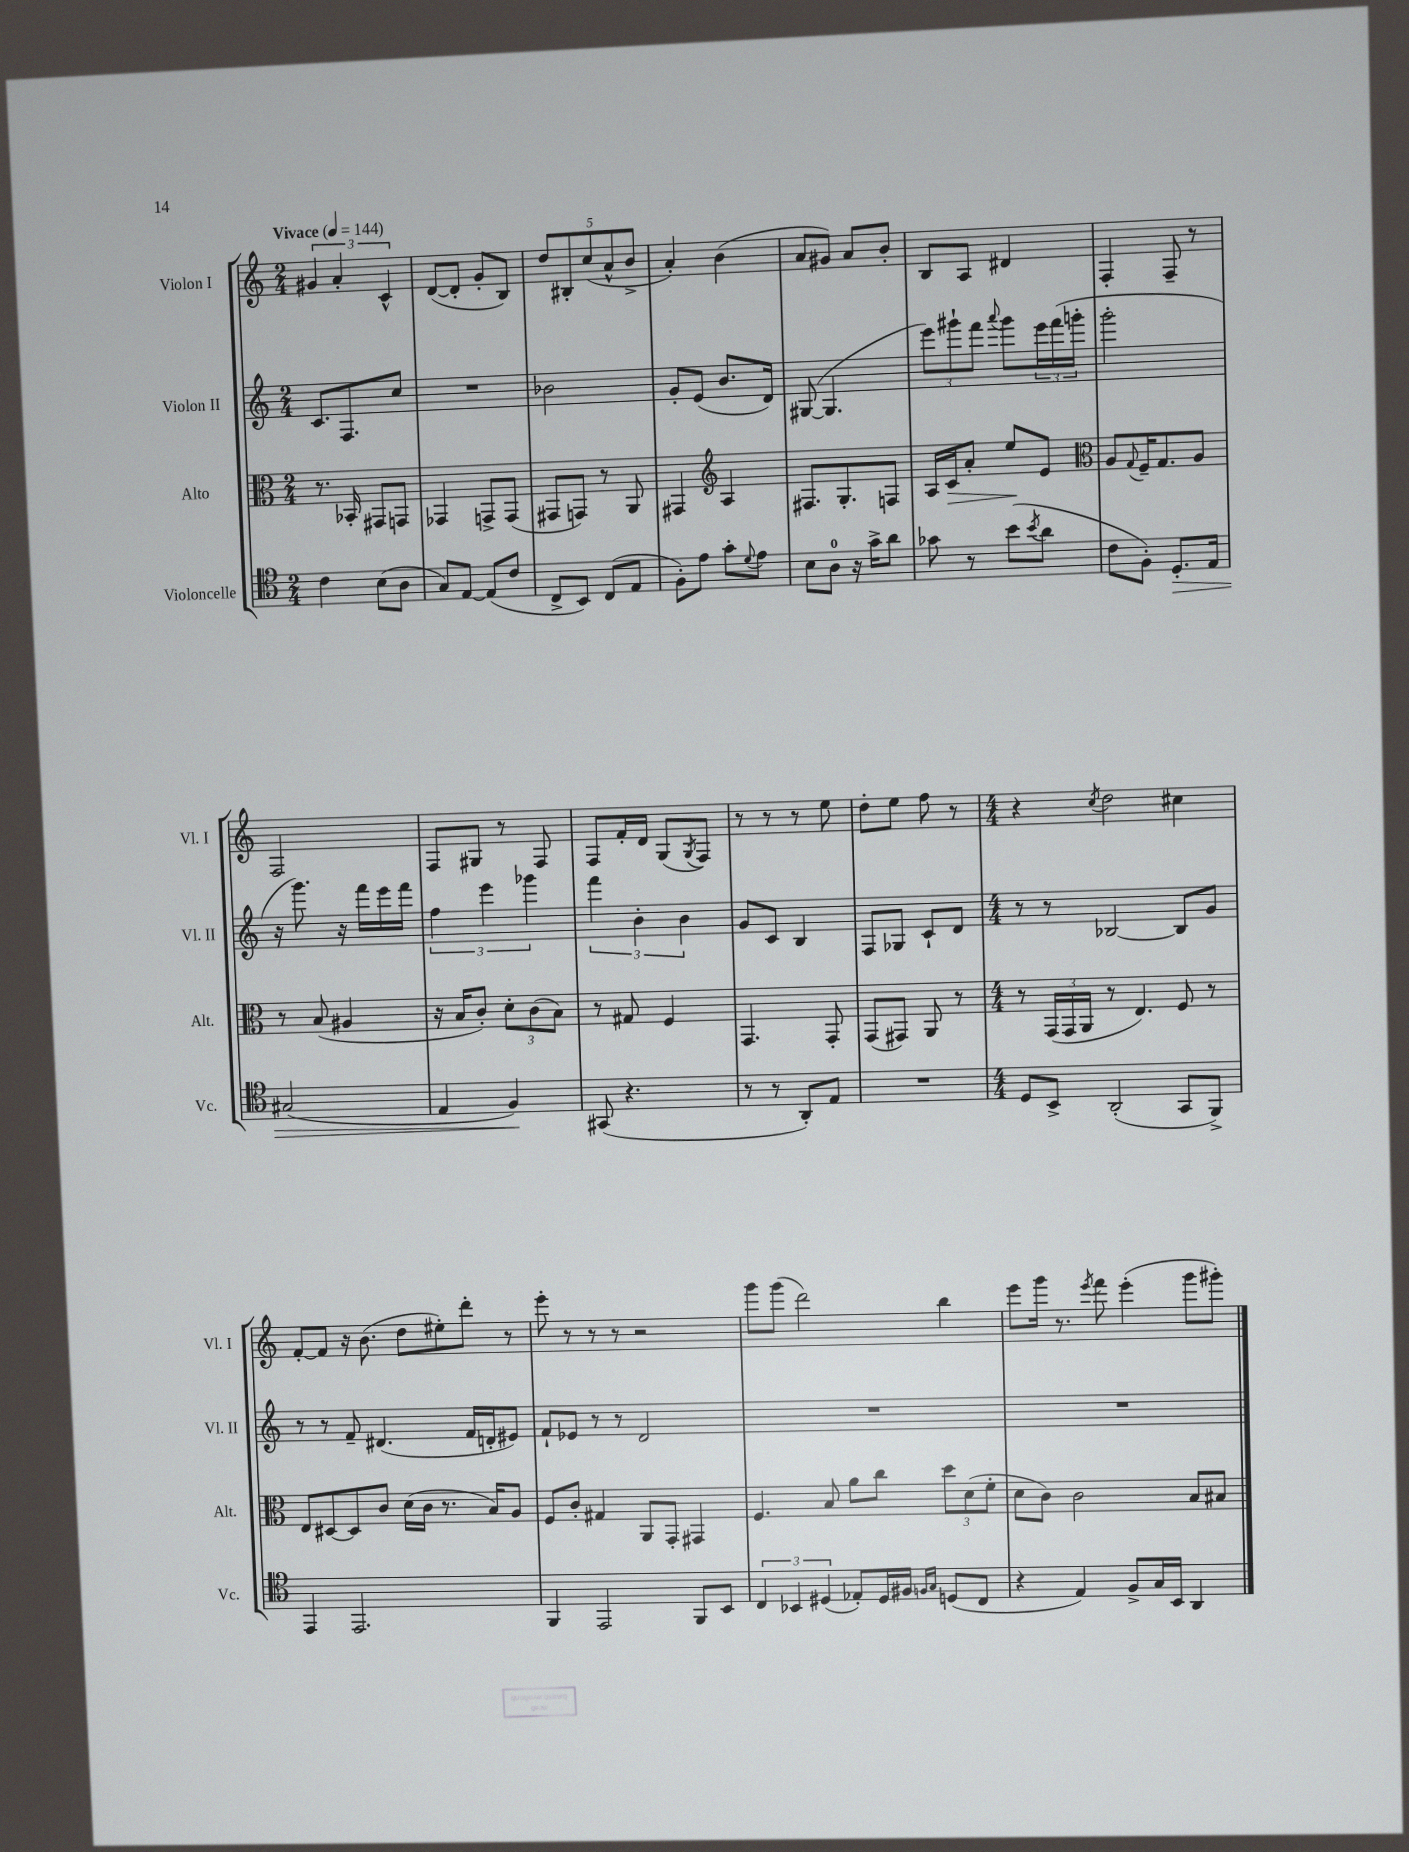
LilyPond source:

<<
\new StaffGroup <<
\new Staff = "s0" \with { instrumentName = "Violon I" shortInstrumentName = "Vl. I" } {
    \clef treble \key c \major \numericTimeSignature \time 2/4 \tempo "Vivace" 4 = 144
    \tuplet 3/2 { gis'4 a'4-. c'4-^ } |
    d'8~( d'8-. g'8-. b8) |
    \tuplet 5/4 { d''8 bis8-. c''8( a'8-^ b'8-> } |
    a'4-.) b'4( |
    a'8 gis'8) a'8 b'8-. |
    b8 a8 dis'4 |
    f4-. f8-- r8 |
    f2 |
    f8 gis8 r8 f8 |
    f8 f'16-. d'16 g8( \acciaccatura { g8 } f8) |
    r8 r8 r8 e''8 |
    d''8-. e''8 f''8 r8 |
    \numericTimeSignature \time 4/4 r4 \acciaccatura { c''8 } d''2 cis''4 |
    f'8~-. f'8 r16 b'8.( d''8 eis''8-.) d'''8-. r8 |
    e'''8-. r8 r8 r8 r2 |
    g'''8 g'''8( d'''2) b''4 |
    e'''8 g'''16 r8. \acciaccatura { e'''8 } f'''8 e'''4-.( g'''8 gis'''8-.) \bar "|." |
}
\new Staff = "s1" \with { instrumentName = "Violon II" shortInstrumentName = "Vl. II" } {
    \clef treble \key c \major \numericTimeSignature \time 2/4
    c'8. f8. c''8 |
    R2 |
    bes'2 |
    g'8-. e'8( b'8. d'16) |
    gis8~( gis4. |
    \tuplet 3/2 { e'''8) gis'''8-! f'''8 } \appoggiatura { a'''8 } gis'''8 \tuplet 3/2 { e'''16 f'''16( g'''16-. } |
    g'''2-. |
    r16 g'''8.) r16 f'''16 e'''16 f'''16 |
    \tuplet 3/2 { f''4 e'''4 ges'''4 } |
    \tuplet 3/2 { f'''4 b'4-. b'4 } |
    g'8 c'8 b4 |
    f8 ges8 c'8-! d'8 |
    \numericTimeSignature \time 4/4 r8 r8 bes2~ bes8 g'8 |
    r8 r8 f'8-- dis'4.( f'16 d'16-. eis'8) |
    f'8-! ees'8 r8 r8 d'2 |
    R1 |
    R1 \bar "|." |
}
\new Staff = "s2" \with { instrumentName = "Alto" shortInstrumentName = "Alt." } {
    \clef alto \key c \major \numericTimeSignature \time 2/4
    r8. bes,16-. gis,8 g,8 |
    ges,4 g,8-> g,8( |
    gis,8 g,8) r8 a,8 |
    gis,4 \clef treble a4 |
    fis8. g8.-. f8 |
    a16 c'16\> a'8-. e''8\! e'8 |
    \clef alto a8 \appoggiatura { g8 } f16-- g8. a8 |
    r8 b8( ais4 |
    r16 b16 c'8-.) \tuplet 3/2 { d'8-. c'8( b8) } |
    r8 gis8 f4 |
    g,4. g,8-. |
    g,8( gis,8) a,8 r8 |
    \numericTimeSignature \time 4/4 r8 \tuplet 3/2 { g,16( g,16 a,16 } r8 e4.) f8 r8 |
    e8 dis8~ dis8 c'8 d'16( c'16 r8. b16) a8 |
    f8 c'8-. gis4 a,8 g,8-. gis,4 |
    f4. b8 a'8 c''8 \tuplet 3/2 { d''8 d'8( f'8-. } |
    d'8 c'8) c'2 b8 bis8 \bar "|." |
}
\new Staff = "s3" \with { instrumentName = "Violoncelle" shortInstrumentName = "Vc." } {
    \clef tenor \key c \major \numericTimeSignature \time 2/4
    c'4 b8( a8 |
    g8) e8~ e8( c'8 |
    c8-> b,8) c8( e8 |
    f8-.) e'8 g'8-. \appoggiatura { d'8 } e'8 |
    b8 a8-0 r16 g'16-> a'8 |
    ges'8 r8 b'8( \acciaccatura { b'8 } a'8 |
    c'8 f8-.) d8.-.\> e16 |
    gis2( |
    e4 f4\!) |
    gis,8( r4. |
    r8 r8 a,8-.) e8 |
    R2 |
    \numericTimeSignature \time 4/4 d8 b,8-> a,2-.( g,8 f,8->) |
    e,4 e,2. |
    f,4 e,2 f,8 b,8 |
    \tuplet 3/2 { c4 bes,4 dis4( } ees8-.) dis16 fis16 \grace { f16 g16 } d8( c8 |
    r4 e4) f8-> g16 b,16 a,4 \bar "|." |
}
>>
>>
\layout { \context { \Score \remove "Bar_number_engraver" } }
